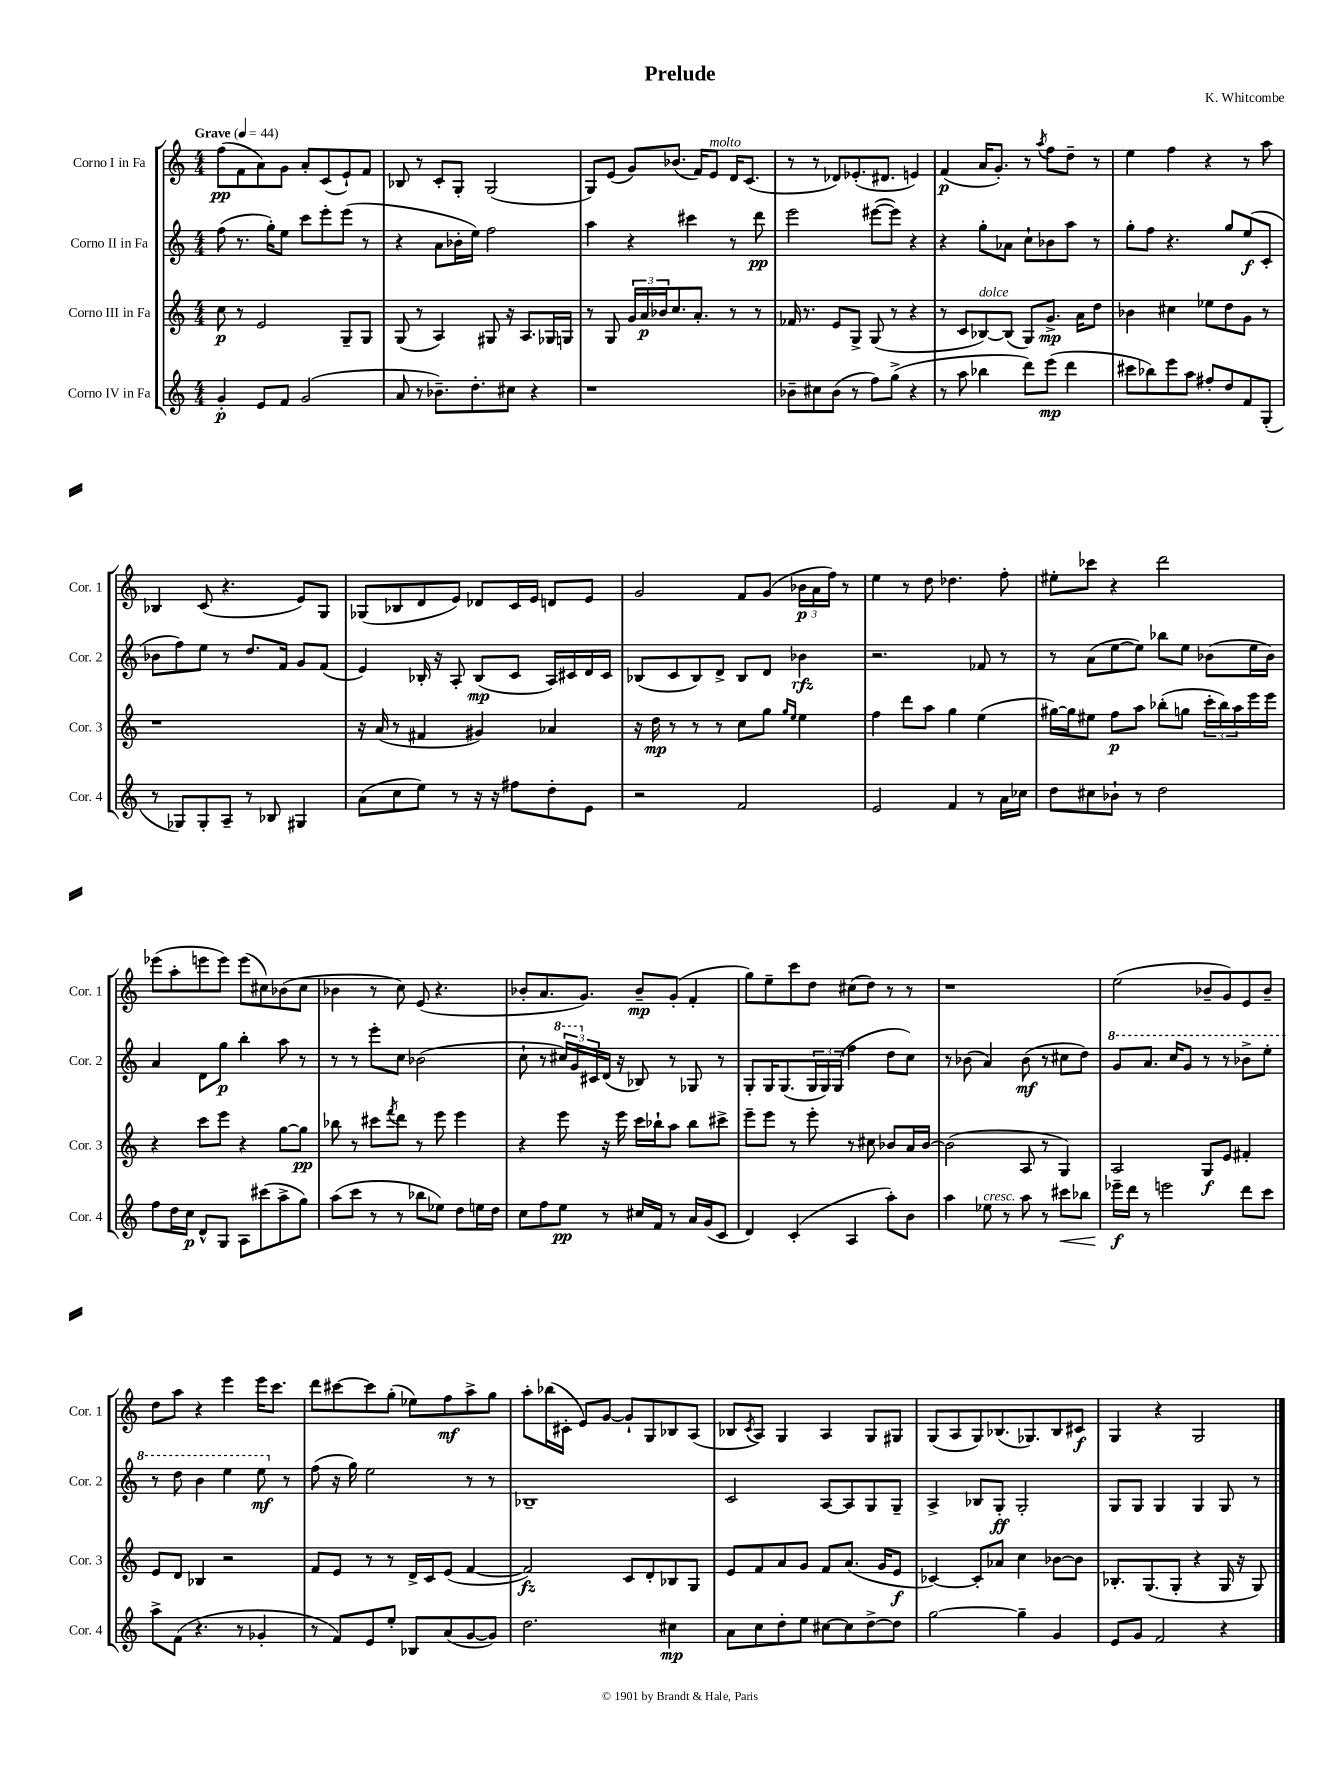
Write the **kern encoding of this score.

**kern	**dynam	**kern	**dynam	**kern	**dynam	**kern	**dynam
*part4	*part4	*part3	*part3	*part2	*part2	*part1	*part1
*staff4	*staff4	*staff3	*staff3	*staff2	*staff2	*staff1	*staff1
*I"Corno IV in Fa	*	*I"Corno III in Fa	*	*I"Corno II in Fa	*	*I"Corno I in Fa	*
*I'Cor. 4	*	*I'Cor. 3	*	*I'Cor. 2	*	*I'Cor. 1	*
*clefG2	*	*clefG2	*	*clefG2	*	*clefG2	*
*k[]	*	*k[]	*	*k[]	*	*k[]	*
*M4/4	*	*M4/4	*	*M4/4	*	*M4/4	*
*MM44	*	*MM44	*	*MM44	*	*MM44	*
=1	=1	=1	=1	=1	=1	=1	=1
!	!	!	!	!	!	!LO:TX:a:B:t=Grave	!
4g'/	p	8cc\	p	(8ff\	.	(8ff\L	pp
.	.	8r	.	8.r	.	8f\	.
8e/L	.	2e/	.	.	.	8a\)	.
.	.	.	.	16gg'\KL)	.	.	.
8f/J	.	.	.	8ee\J	.	8g\J	.
(2g/	.	.	.	8ccc\L	.	8a'/L	.
.	.	.	.	8eee'\	.	(8c/	.
.	.	8G~/L	.	(8eee\J	.	8e`/)	.
.	.	8G/J	.	8r	.	8f/J	.
=2	=2	=2	=2	=2	=2	=2	=2
8a/	.	(8G/	.	4r	.	8B-X/	.
8r	.	8r	.	.	.	8r	.
8.b-X~\L)	.	4A/)	.	8a\L	.	8c'/L	.
.	.	.	.	16b-X'\L	.	8G'/J	.
8.dd'\	.	.	.	16ee\JJ)	.	.	.
.	.	8G#X/	.	2ff\	.	(2G/	.
8cc#X\J	.	16r	.	.	.	.	.
.	.	8.A/L	.	.	.	.	.
4r	.	.	.	.	.	.	.
.	.	16G-X/L	.	.	.	.	.
.	.	16Gn/JJ	.	.	.	.	.
=3	=3	=3	=3	=3	=3	=3	=3
1r	.	8r	.	4aa\	.	8G/L)	.
.	.	8G/	.	.	.	(8e/J	.
.	.	24g/LL	.	4r	.	8g/L)	.
.	.	24a/	p	.	.	.	.
.	.	24b-X/J	.	.	.	.	.
.	.	8.cc/	.	.	.	(8.b-X/J	.
.	.	.	.	4ccc#X\	.	.	.
.	.	8.a'/J	.	.	.	16f/KL)	.
!	!	!	!	!	!	!LO:TX:a:i:t=molto	!
.	.	.	.	.	.	8e/J	.
.	.	8r	.	8r	.	16d/KL	.
.	.	.	.	.	.	(8.c/J	.
.	.	8r	.	8ddd\	pp	.	.
=4	=4	=4	=4	=4	=4	=4	=4
8b-X~\L	.	16f-X/	.	2eee\	.	8r	.
.	.	8.r	.	.	.	.	.
8cc#X\	.	.	.	.	.	8r	.
(8b-\J	.	8e/L	.	.	.	8d-X/L)	.
8r	.	8G^/J	.	.	.	(8.e-X'/	.
8ff\L)	.	(8G/	.	([8eee#X\L	.	.	.
.	.	.	.	.	.	8.d#X/J	.
(8gg^\J	.	8r	.	8eee#\J])	.	.	.
4r	.	4r	.	4r	.	4en/)	.
=5	=5	=5	=5	=5	=5	=5	=5
8r	.	8r	.	4r	.	(4f/	p
8aa\	.	8c/L	.	.	.	.	.
!	!	!LO:TX:a:i:t=dolce	!	!	!	!	!
4bb-X\	.	[8B-X/)	.	8gg'\L	.	16a/KL	.
.	.	.	.	.	.	8.g'/J)	.
.	.	(8B-/J]	.	8a-X\J	.	.	.
8ddd\L)	.	8G/L)	.	8cc`\L	.	8r	.
.	.	.	.	.	.	8qaa/	.
(8eee\J	mp	8.g^/J	mp	8b-X\	.	8ff\L	.
4ddd\	.	.	.	8aa\J	.	8dd~\J	.
.	.	16a\KL	.	.	.	.	.
.	.	8dd\J	.	8r	.	8r	.
=6	=6	=6	=6	=6	=6	=6	=6
8ccc#X\L	.	4b-X\	.	8gg'\L	.	4ee\	.
8bb-X\)	.	.	.	8ff\J	.	.	.
8eee\	.	4cc#X\	.	4.r	.	4ff\	.
8aa\J	.	.	.	.	.	.	.
8ff#X'/L	.	8ee-X\L	.	.	.	4r	.
8dd/	.	8dd\	.	8gg/L	.	.	.
8f/	.	8g\J	.	(8ee/	f	8r	.
(8G'/J	.	8r	.	8c'/J	.	8aa\	.
!!LO:LB:g=z
=7	=7	=7	=7	=7	=7	=7	=7
8r	.	1r	.	8b-X\L	.	4B-X/	.
8G-X/L)	.	.	.	8ff\)	.	.	.
8G-'/	.	.	.	8ee\J	.	(8c/	.
8A~/J	.	.	.	8r	.	4.r	.
8r	.	.	.	8.dd/L	.	.	.
8B-X/	.	.	.	.	.	.	.
.	.	.	.	16f/Jk	.	.	.
4G#X/	.	.	.	8g/L	.	8e/L)	.
.	.	.	.	(8f/J	.	8G/J	.
=8	=8	=8	=8	=8	=8	=8	=8
(8a\L	.	16r	.	4e/)	.	(8G-X/L	.
.	.	(16a/	.	.	.	.	.
8cc\	.	8r	.	.	.	8B-X/	.
8ee\J)	.	4f#X/	.	16B-X'/	.	8d/	.
.	.	.	.	16r	.	.	.
8r	.	.	.	8A'/	.	8e/J)	.
16r	.	4g#X/)	.	(8B-/L	mp	8d-X/L	.
16r	.	.	.	.	.	.	.
8ff#X\L	.	.	.	8c/J	.	16c/L	.
.	.	.	.	.	.	16e/JJ	.
8dd'\	.	4a-X/	.	16A/LL)	.	8dn/L	.
.	.	.	.	16c#X/	.	.	.
8e\J	.	.	.	16d/	.	8e/J	.
.	.	.	.	16c#/JJ	.	.	.
=9	=9	=9	=9	=9	=9	=9	=9
2r	.	16r	.	(8B-X/L	.	2g/	.
.	.	16dd\	mp	.	.	.	.
.	.	8r	.	8c/	.	.	.
.	.	8r	.	8B-/)	.	.	.
.	.	8r	.	8d^/J	.	.	.
2f/	.	8cc\L	.	8B-/L	.	8f/L	.
.	.	8gg\J	.	8d/J	.	(8g/J	.
.	.	16qqgg/LL	.	.	.	.	.
.	.	16qqee/JJ	.	.	.	.	.
.	.	4ee\	.	4b-X\	rfz	24b-X\LL	p
.	.	.	.	.	.	24a\	.
.	.	.	.	.	.	24ff\JJ)	.
.	.	.	.	.	.	8r	.
=10	=10	=10	=10	=10	=10	=10	=10
2e/	.	4ff\	.	2.r	.	4ee\	.
.	.	8ddd\L	.	.	.	8r	.
.	.	8aa\J	.	.	.	8dd\	.
4f/	.	4gg\	.	.	.	4.dd-X\	.
8r	.	(4ee\	.	8f-X/	.	.	.
16a\LL	.	.	.	8r	.	8ff'\	.
16cc-X\JJ	.	.	.	.	.	.	.
=11	=11	=11	=11	=11	=11	=11	=11
8dd\L	.	[16gg#X\LL)	.	8r	.	8ee#X'\L	.
.	.	16gg#\J]	.	.	.	.	.
8cc#X\	.	8ee#X\J	.	(8a\L	.	8ccc-X\J	.
8b-X`\J	.	8ff\L	p	[8ee\	.	4r	.
8r	.	8aa\J	.	8ee\J])	.	.	.
2dd\	.	(8bb-X'\L	.	8bb-X\L	.	2ddd\	.
.	.	8ggn\J	.	8ee\J	.	.	.
.	.	24ccc'\LL	.	(8b-X\L	.	.	.
.	.	24bb-\)	.	.	.	.	.
.	.	24aa\	.	.	.	.	.
.	.	16eee\	.	16ee\L	.	.	.
.	.	16eee\JJ	.	16b-\JJ)	.	.	.
!!LO:LB:g=z
=12	=12	=12	=12	=12	=12	=12	=12
8ff\L	.	4r	.	4a/	.	(8eee-X\L	.
16dd\L	.	.	.	.	.	8aa'\	.
16cc\JJ	p	.	.	.	.	.	.
8d^^/L	.	8ccc\L	.	8d\L	.	8eeen\	.
8G/J	.	8eee\J	.	8gg\J	p	8eee\J)	.
8A\L	.	4r	.	4bb'\	.	(8eee\L	.
(8ccc#X\	.	.	.	.	.	8cc#X\)	.
8aa^\	.	[8gg\L	.	8aa\	.	(8b-X\	.
8gg\J)	.	8gg\J]	pp	8r	.	8cc#\J	.
=13	=13	=13	=13	=13	=13	=13	=13
(8aa\L	.	8bb-X\	.	8r	.	4b-X\	.
8ccc\J	.	8r	.	8r	.	.	.
8r	.	8ccc#X\L	.	8eee'\L	.	8r	.
.	.	8qfff/	.	.	.	.	.
8r	.	8ddd\J	.	8cc\J	.	8cc\)	.
8bb-X\L	.	8r	.	(2b-X\	.	(8e/	.
8ee-X\J)	.	8eee\	.	.	.	4.r	.
8dd\L	.	4eee\	.	.	.	.	.
16een\L	.	.	.	.	.	.	.
16dd\JJ	.	.	.	.	.	.	.
=14	=14	=14	=14	=14	=14	=14	=14
8cc\L	.	4r	.	8cc`\	.	8b-X'/L	.
8ff\	.	.	.	8r	.	8.a/	.
*	*	*	*	*8va	*	*	*
8ee\J	pp	8eee\	.	24ccc#X/LL)	.	.	.
.	.	.	.	24gg/	.	.	.
.	.	.	.	.	.	8.g/J)	.
*	*	*	*	*X8va	*	*	*
.	.	.	.	24c#X/	.	.	.
8r	.	16r	.	(16d/JJ	.	.	.
.	.	16eee\	.	16r	.	.	.
16cc#X/LL	.	16ccc\LL	.	8B-X/)	.	8b-~/L	mp
16f/JJ	.	16bb-X`\J	.	.	.	.	.
8r	.	8aa\J	.	8r	.	(8g'/J	.
16a/LL	.	8bb-\L	.	8G-X/	.	4f'/	.
(16g/J	.	.	.	.	.	.	.
8c/J	.	8ccc#X^\J	.	8r	.	.	.
=15	=15	=15	=15	=15	=15	=15	=15
4d/)	.	8eee~\L	.	8G'/L	.	8gg\L)	.
.	.	8eee\J	.	16G/K	.	8ee~\	.
.	.	.	.	(8.G/	.	.	.
(4c'/	.	8r	.	.	.	8ccc\	.
.	.	8eee'\	.	24G/L	.	8dd\J	.
.	.	.	.	24G/)	.	.	.
.	.	.	.	(24G/JJ	.	.	.
4A/	.	8r	.	4ff\	.	(8cc#X\L	.
.	.	8cc#X\	.	.	.	8dd\J)	.
8aa'\L)	.	8b-X/L	.	8dd\L	.	8r	.
8b\J	.	16a/L	.	8cc\J)	.	8r	.
.	.	[16b-/JJ	.	.	.	.	.
=16	=16	=16	=16	=16	=16	=16	=16
4aa\	.	(2b-\]	.	8r	.	1r	.
.	.	.	.	(8b-X\	.	.	.
!LO:TX:a:i:t=cresc.	!	!	!	!	!	!	!
8ee-X\	.	.	.	4a/)	.	.	.
8r	.	.	.	.	.	.	.
8aa\	.	8A/	.	(8b-\	mf	.	.
8r	.	8r	.	8r	.	.	.
!	!LO:HP:b	!	!	!	!	!	!
8ccc#X\L	<	4G/)	.	8cc#X\L	.	.	.
8bb-X\J	.	.	.	8dd\J)	.	.	.
=17	=17	=17	=17	=17	=17	=17	=17
*	*	*	*	*8va	*	*	*
16eee-X~\LL	f	2A/	.	8gg/L	.	(2ee\	.
16ddd\JJ	[	.	.	.	.	.	.
8r	.	.	.	8.aa/J	.	.	.
2eeen\	.	.	.	.	.	.	.
.	.	.	.	16ccc/KL	.	.	.
.	.	.	.	8gg/J	.	.	.
.	.	8G/L	f	8r	.	8b-X~/L	.
.	.	8e/J	.	8r	.	8g/)	.
8ddd\L	.	4f#X'/	.	8bb-X^\L	.	8e/	.
8ccc\J	.	.	.	8eee'\J	.	8b-~/J	.
!!LO:LB:g=z
=18	=18	=18	=18	=18	=18	=18	=18
8aa^\L	.	8e/L	.	8r	.	8dd\L	.
(8f\J	.	8d/J	.	8ddd\	.	8aa\J	.
4.r	.	4B-X/	.	4bb\	.	4r	.
.	.	2r	.	4eee\	.	4eee\	.
8r	.	.	.	.	.	.	.
4g-X'/	.	.	.	8eee\	mf	16eee\KL	.
.	.	.	.	.	.	8.ccc\J	.
*	*	*	*	*X8va	*	*	*
.	.	.	.	8r	.	.	.
=19	=19	=19	=19	=19	=19	=19	=19
8r	.	8f/L	.	(8ff\	.	8ddd\L	.
8f/L)	.	8e/J	.	16r	.	[8ccc#X\	.
.	.	.	.	16gg\)	.	.	.
8e/	.	8r	.	2ee\	.	8ccc#\]	.
8ee'/J	.	8r	.	.	.	(8gg'\J	.
8B-X/L	.	16d^/LL	.	.	.	8ee-X\L)	.
.	.	16c/J	.	.	.	.	.
(8a/	.	(8e/J	.	.	.	8ff\	mf
[8g/	.	[4f/	.	8r	.	8aa^\	.
8g/J])	.	.	.	8r	.	8gg\J	.
=20	=20	=20	=20	=20	=20	=20	=20
2.dd\	.	2f/])	fz	1B-X~	.	8aa'\L	.
.	.	.	.	.	.	(16bb-X\L	.
.	.	.	.	.	.	16c#X'\JJ	.
.	.	.	.	.	.	8e/L)	.
.	.	.	.	.	.	[8g/J	.
.	.	8c/L	.	.	.	8g`/L]	.
.	.	8d'/	.	.	.	8G/	.
4cc#X\	mp	8B-X/	.	.	.	8B-X/	.
.	.	8G/J	.	.	.	(8A/J	.
=21	=21	=21	=21	=21	=21	=21	=21
8a\L	.	8e/L	.	2c/	.	8B-X/L	.
.	.	.	.	.	.	8qc/	.
8cc\	.	8f/	.	.	.	8A/J)	.
8dd'\	.	8a/	.	.	.	4G/	.
8ee\J	.	8g/J	.	.	.	.	.
[8cc#X\L	.	8f/L	.	[8A/L	.	4A/	.
8cc#\]	.	(8.a/J	.	8A/]	.	.	.
[8dd^\	.	.	.	8G/	.	8G/L	.
.	.	16g/KL	.	.	.	.	.
8dd\J]	.	8e/J	f	8G~/J	.	8G#X/J	.
=22	=22	=22	=22	=22	=22	=22	=22
[2gg\	.	[4c-X/)	.	4A^/	.	(8G/L	.
.	.	.	.	.	.	8A/	.
.	.	8c-'/L]	.	8B-X/L	.	8G/)	.
.	.	8a-X/J	.	8G'/J	ff	(8.B-X/	.
4gg~\]	.	4cc\	.	2G'/	.	.	.
.	.	.	.	.	.	8.G-X/)	.
4g/	.	[8b-X\L	.	.	.	8B-/	.
.	.	8b-\J]	.	.	.	8c#X/J	f
=23	=23	=23	=23	=23	=23	=23	=23
8e/L	.	8.B-X'/L	.	8G/L	.	4G/	.
8g/J	.	.	.	8G/J	.	.	.
.	.	(8.G/	.	.	.	.	.
2f/	.	.	.	4G/	.	4r	.
.	.	8G'/J	.	.	.	.	.
.	.	4r	.	4G/	.	2G/	.
4r	.	16G/	.	8G/	.	.	.
.	.	16r	.	.	.	.	.
.	.	8G/)	.	8r	.	.	.
==	==	==	==	==	==	==	==
*-	*-	*-	*-	*-	*-	*-	*-
